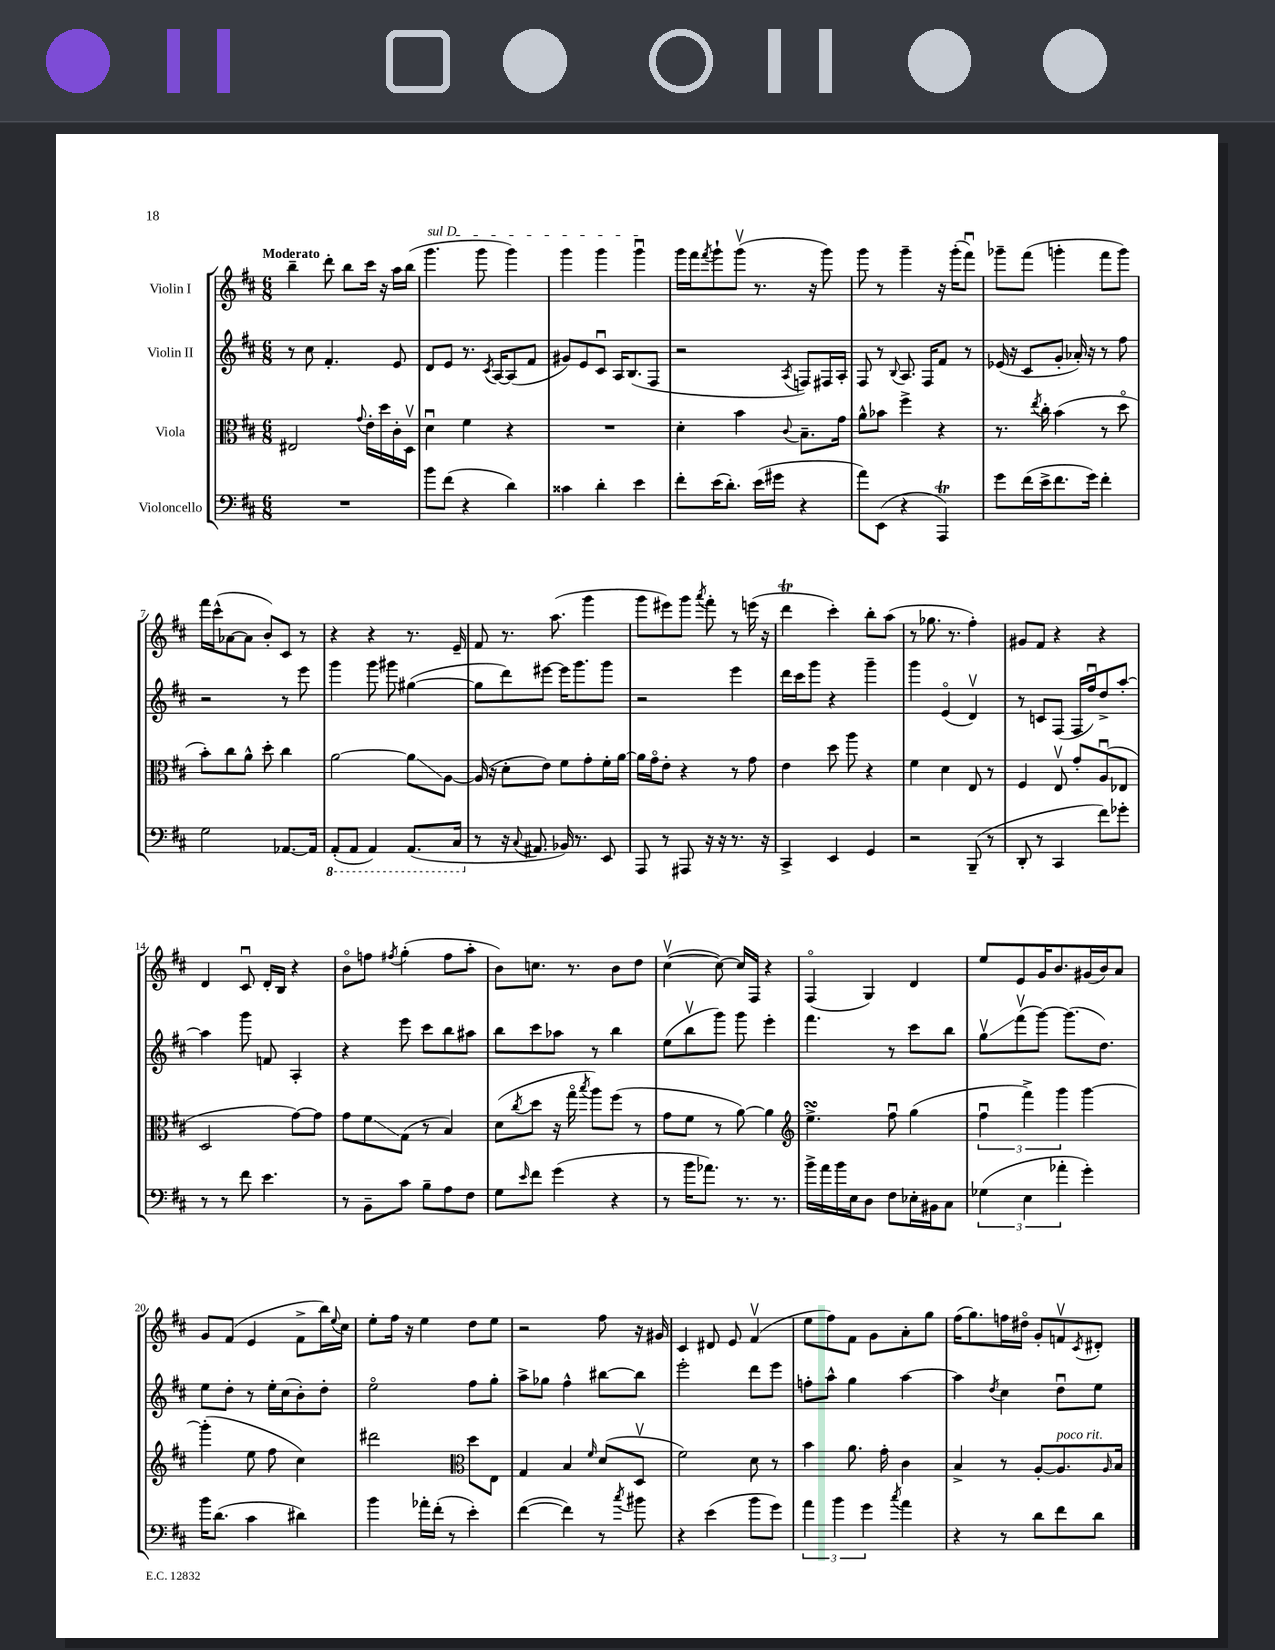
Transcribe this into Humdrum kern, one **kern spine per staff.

**kern	**kern	**kern	**kern
*staff4	*staff3	*staff2	*staff1
*clefF4	*clefC3	*clefG2	*clefG2
*k[f#c#]	*k[f#c#]	*k[f#c#]	*k[f#c#]
*M6/8	*M6/8	*M6/8	*M6/8
2.r	2E#/	8r	4bb~\
.	.	8cc#\	.
.	.	4.f#'/	8ddd'\
.	.	.	8bb\L
.	8qqg/	.	.
.	16e'\LL	.	16ccc#\Jk
.	16dd\	.	16r
.	16c#'\	8e/	16aa\LL
.	16Dv\JJ	.	(16bb\JJ
=	=	=	=
8b\L	4du\	8d/L	4.ggg\
(8f#\J	.	8e/J	.
4r	4f#\	8.r	.
.	.	.	8ggg\
.	.	8qc#/	.
.	.	[16A/LK	.
4d\)	4r	(8A/]	4ggg\)
.	.	8f#/J	.
=	=	=	=
4c##\	2.r	8g#/L)	4ggg\
.	.	8e/	.
4d'\	.	8c#u/J	4ggg\
.	.	16A/LK	.
.	.	(8.B/	.
4e\	.	.	4gggu\
.	.	8F#/J	.
=	=	=	=
8f#'\L	4d'\	2r	16ggg\LL
.	.	.	16fff#\J
.	.	.	8qfff#/
(16e\K	.	.	8ggg`\
8.d'\J)	.	.	.
.	4b\	.	(8gggv\J
(16e\LL	.	.	8.r
16g#\JJ	.	.	.
.	8qqc#/	8qA/	.
4r	8.B~\L	8F/L)	.
.	.	.	16r
.	.	16F#/L	8ggg\)
.	16g\Jk	16A'/JJ	.
=	=	=	=
8a\L)	8a^^\L	8F#/	8ggg\
(8EE\J	8b-\J	8r	8r
.	.	8qqB/	.
4r	4ff#^\	8.A/	4ggg~\
.	.	16F#/LK	.
4AAA/)	4r	8f#/J	16r
.	.	.	(16ggg'\LK
.	.	8r	8fff#u\J)
=	=	=	=
8g\L	8.r	(16e-/	8ggg-~\L
.	.	16r	.
(16f#\L	.	8c#/L	(8fff#\J
.	8qee/	.	.
16e^\J	16cc#'\	.	.
8.f#\	(4b\	8g'/J	4ggg'\
.	.	16a-'/)	.
16g\Jk)	.	16r	.
4f#'\	8r	8r	8fff#\L
.	8ddo\	8ff#\	8ggg\J)
=	=	=	=
2G\	8b'\L)	2r	16fff#\LL
.	.	.	(16ccc#^^\J
.	8cc#\	.	[8a-\
.	8a^^\J	.	8a-\]J
.	8dd'\	.	8b'/L)
[8.AA-/L	4cc#\	8r	8c#/J
.	.	8eee\	8r
16AA-/]Jk	.	.	.
=	=	=	=
(8AAA'/L	[2a\	4ggg\	4r
8AAA/J	.	.	.
4AAA/)	.	8ggg\	4r
.	.	8ggg#\	.
(8.AAA/L	8a\]L	([4gg#\	8.r
.	[8A\J	.	.
16CC#/Jk	.	.	16e~/
=	=	=	=
8r	(16A/]	8gg#\]L	8f#/
.	16r	.	.
16r	8d'\L	8ddd\)	8.r
8qqC#/	.	.	.
8.AA#/	.	.	.
.	8e\J)	[8eee#\J	.
.	.	.	(8.aa\
16BB-/)	8f#\L	16eee#\]LK	.
8.r	.	8.ggg\	.
.	8g'\	.	4ggg\
8EE/	16f#'\L	8ggg\J	.
.	[16a\JJ	.	.
=	=	=	=
8AAA/	16a\]LL	2r	8ggg\L
.	16go\J	.	.
8r	8e'\J	.	8eee#\)
8AAA#/	4r	.	8ggg\J
.	.	.	8qaaa/
16r	.	.	8fff#'\
16r	.	.	.
8.r	8r	4eee\	8r
.	8g\	.	(16eee\
16r	.	.	16r
=	=	=	=
4CC#^/	4e\	16ddd\LL	4ddd\
.	.	16ccc#\J	.
.	.	8ggg\J	.
4EE/	8dd\	4r	4ccc#'\)
.	8aa\	.	.
4GG/	4r	4ggg~\	8bb'\L
.	.	.	(8aa\J
=	=	=	=
2r	4f#\	4ggg\	8r
.	.	.	8.gg-\
.	4d\	(4eo/	.
.	.	.	8.r
(8BBB~/	8E/	4dv/)	4ff#'\)
8r	8r	.	.
=	=	=	=
8DD'/	4F#/	8r	8g#/L
8r	.	8c/L	8f#/J
4CC#/	8Ev/	(8F#/J	4r
.	8g'/L	16F#/LL	.
.	.	16ff#u/J)	.
8f#\L)	(8Au/	8dd^/	4r
8g-'\J	8E-/J	[8aa'/J	.
=	=	=	=
8r	2D/	4aa\]	4d/
8r	.	.	.
8f#\	.	8ggg\	8c#u/
4.e\	.	8f/	16d'/LL
.	.	.	16B/JJ
.	[8g\L)	4A'/	4r
.	8g\]J	.	.
=	=	=	=
8r	8g\L	4r	8bo\L
8BB~\L	8f#\	.	8ff\J
.	.	.	8qff#/
8c#\J	(8G\J	8eee\	(4gg'\
8B~\L	8r	8ccc#\L	.
8A\	4B/)	8bb\	8ff#\L
8F#\J	.	8aa#\J	8aa'\J
=	=	=	=
8G\L	(8d\L	8bb\L	8b\L)
16qqe/	8qcc#/	.	.
8f#\J	8dd\J	8ccc#\	8.cc\J
(4g\	16r	8aa-\J	.
.	16ggo\	.	8.r
.	8qbb/	.	.
.	8aa\L)	8r	.
4r	(8ff#\J	4bb\	8b\L
.	8r	.	8dd\J
=	=	=	=
8r	8g\L	(8ee\L	([4cc#v\
16b\LK	8f#\J	8bbv\	.
8.a-\J)	.	.	.
.	8r	8ggg\J)	8cc#\_)
8.r	[8a\)	8ggg\	16cc#/]LL
.	.	.	16F#/JJ
.	4a\]	4eee'\	4r
8.r	.	.	.
=	=	=	=
*	*clefG2	*	*
16b^\LL	4.ee^\	4.fff#\	(4F#o/
16a\	.	.	.
16b\	.	.	.
16E\J	.	.	.
8D\J	.	.	4G/)
8F#\L	8ff#u\	8r	.
16E-'\L	(4gg\	8ccc#\L	4d/
16BB#\J	.	.	.
8C#\J	.	8bb\J	.
=	=	=	=
(6G-\	6ff#u\	8ggv\L	8ee/L
.	.	(8fff#v\	8e/
6E\	6fff#^\)	.	.
.	.	[8ggg\J)	16g/K
.	.	.	8.b/
6a-'\	6ggg\	.	.
.	.	(8.ggg\]L	.
4g'\)	[4ggg\	.	(16g#/L
.	.	8.dd\J)	16b/J)
.	.	.	8a/J
=	=	=	=
16b\LK	(4ggg'\]	8ee\L	8g/L
(8.d\J	.	.	.
.	.	8dd'\J	(8f#/J
4c#\	8ee\	8r	4e/
.	8ff#\	16ee'\LL	.
.	.	(16cc#\J	.
4d#\)	4cc#\)	8b'\)	8f#^\L
.	.	8dd'\J	16bb\L)
.	.	.	8qqee/
.	.	.	16cc#\JJ
=	=	=	=
4b\	2ddd#\	2eeo\	8ee'\L
.	.	.	16ff#\Jk
.	.	.	16r
16a-'\LL	.	.	4ee\
(16f#'\JJ	.	.	.
8r	.	.	.
*	*clefC3	*	*
4e'\)	8dd\L	8ff#\L	8dd\L
.	8E\J	8gg'\J	8ee\J
=	=	=	=
([4f#\	4G/	8aa^\L	2r
.	.	8gg-\J	.
4f#\])	4B/	4ff#^^\	.
.	16qqf#/	.	.
8r	(8d/L	[8bb#\L	8ff#\
8qcc#/	.	.	.
8b#\	8Dv/J	8bb#\]J	16r
.	.	.	16g#/
=	=	=	=
4r	2f#\)	2eee'\	4c#/
(4e\	.	.	8d#/
.	.	.	8e/
8b\L	8d\	8ddd\L	(4f#v/
8g\J)	8r	8eee\J	.
=	=	=	=
6a\	4b\	8ff'\L	8ee\L
.	.	8aa^^\J	8ff#\)
6b\	.	.	.
.	8.a\	4gg\	8f#\J
6g\	.	.	.
.	.	.	8g\L
.	16g'\	.	.
8qcc#/	.	.	.
4a\	4c#\	[4aa\	8a'\
.	.	.	8gg\J
=	=	=	=
4r	4B^/	4aa\]	(16ff#\LK
.	.	.	8.gg\)
.	.	8qdd/	.
8r	8r	4cc#\	16ff\L
.	.	.	16dd#o\JJ
8d\L	[8A'/L	.	8g'/L
8f#\	8.A/]	8ddu\L	8fv/
.	.	.	8qc#/
8d\J	.	8ee\J	8d#'/J
.	16qqA/	.	.
.	16B/Jk	.	.
==	==	==	==
*-	*-	*-	*-
